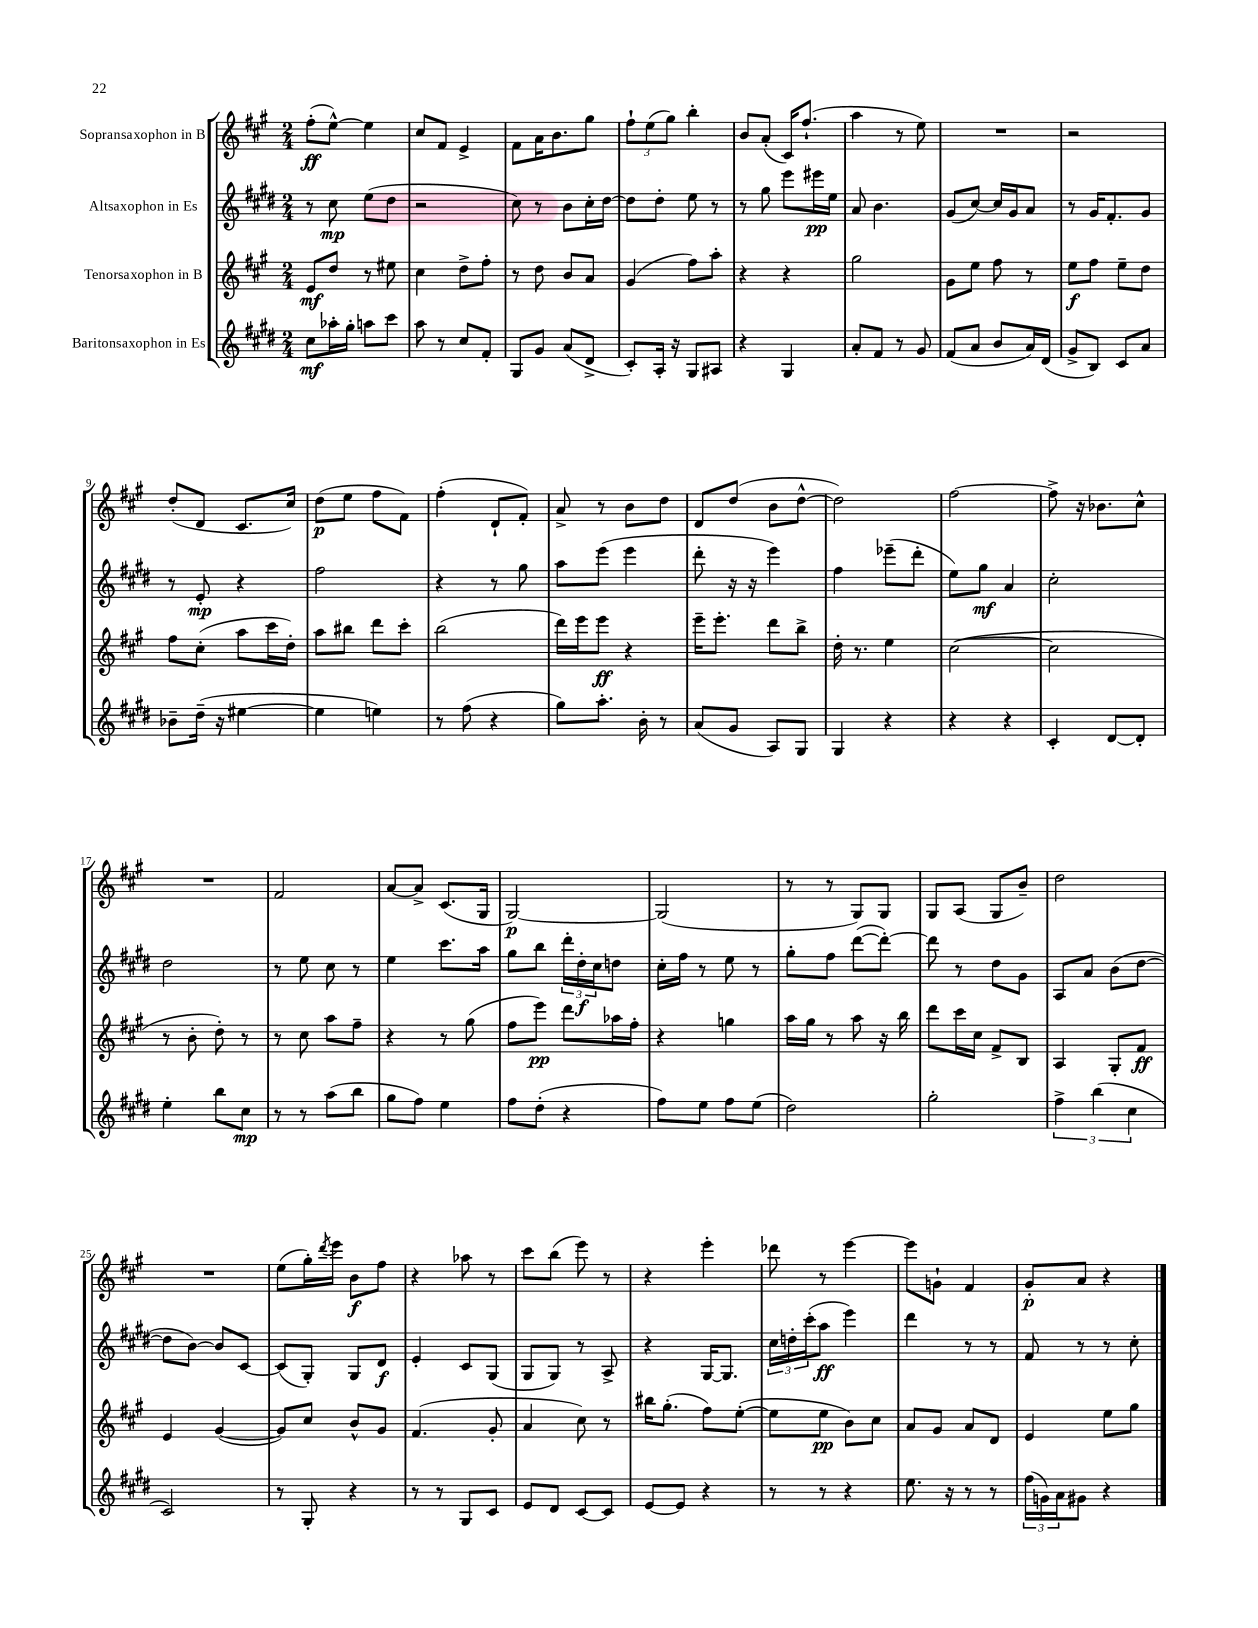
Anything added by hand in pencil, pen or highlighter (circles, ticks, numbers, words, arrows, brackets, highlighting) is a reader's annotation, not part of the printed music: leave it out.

**kern	**dynam	**kern	**dynam	**kern	**dynam	**kern	**dynam
*part4	*part4	*part3	*part3	*part2	*part2	*part1	*part1
*staff4	*staff4	*staff3	*staff3	*staff2	*staff2	*staff1	*staff1
*I"Baritonsaxophon in Es	*	*I"Tenorsaxophon in B	*	*I"Altsaxophon in Es	*	*I"Sopransaxophon in B	*
*clefG2	*	*clefG2	*	*clefG2	*	*clefG2	*
*k[f#c#g#d#]	*	*k[f#c#g#]	*	*k[f#c#g#d#]	*	*k[f#c#g#]	*
*M2/4	*	*M2/4	*	*M2/4	*	*M2/4	*
=1	=1	=1	=1	=1	=1	=1	=1
8cc#\L	mf	8e/L	mf	8r	.	(8ff#'\L	ff
16aa-X'\L	.	8dd/J	.	8cc#\	mp	[8ee^^\J)	.
16gg#'\JJ	.	.	.	.	.	.	.
8aan\L	.	8r	.	(8ee\L	.	4ee\]	.
8ccc#\J	.	8ee#X\	.	8dd#\J	.	.	.
=2	=2	=2	=2	=2	=2	=2	=2
8aa\	.	4cc#\	.	2r	.	8cc#/L	.
8r	.	.	.	.	.	8f#/J	.
8cc#/L	.	8dd^\L	.	.	.	4e^/	.
8f#'/J	.	8ff#'\J	.	.	.	.	.
=3	=3	=3	=3	=3	=3	=3	=3
8G#/L	.	8r	.	8cc#\)	.	8f#\L	.
8g#/J	.	8dd\	.	8r	.	16a\K	.
.	.	.	.	.	.	8.b\	.
(8a/L	.	8b/L	.	8b\L	.	.	.
8d#^/J	.	8a/J	.	16cc#'\L	.	8gg#\J	.
.	.	.	.	[16dd#\JJ	.	.	.
=4	=4	=4	=4	=4	=4	=4	=4
8c#'/L)	.	(4g#/	.	8dd#\L]	.	12ff#`\L	.
.	.	.	.	.	.	(12ee\	.
16A'/Jk	.	.	.	8dd#'\J	.	.	.
.	.	.	.	.	.	12gg#\J)	.
16r	.	.	.	.	.	.	.
8G#/L	.	8ff#\L)	.	8ee\	.	4bb'\	.
8A#X/J	.	8aa'\J	.	8r	.	.	.
=5	=5	=5	=5	=5	=5	=5	=5
4r	.	4r	.	8r	.	8b/L	.
.	.	.	.	8gg#\	.	(8a'/J	.
4G#/	.	4r	.	8eee\L	.	16c#/KL)	.
.	.	.	.	.	.	(8.ff#`/J	.
.	.	.	.	16eee#X\L	pp	.	.
.	.	.	.	16ee\JJ	.	.	.
=6	=6	=6	=6	=6	=6	=6	=6
8a'/L	.	2gg#\	.	8a/	.	4aa\	.
8f#/J	.	.	.	4.b\	.	.	.
8r	.	.	.	.	.	8r	.
8g#/	.	.	.	.	.	8ee\)	.
=7	=7	=7	=7	=7	=7	=7	=7
(8f#/L	.	8g#\L	.	(8g#/L	.	2r	.
8a/J	.	8ee\J	.	[8cc#/J)	.	.	.
8b/L	.	8ff#\	.	16cc#/LL]	.	.	.
.	.	.	.	16g#/J	.	.	.
16a/L)	.	8r	.	8a/J	.	.	.
(16d#/JJ	.	.	.	.	.	.	.
=8	=8	=8	=8	=8	=8	=8	=8
8g#^/L	.	8ee\L	f	8r	.	2r	.
8B/J)	.	8ff#\J	.	16g#/KL	.	.	.
.	.	.	.	8.f#'/	.	.	.
8c#/L	.	8ee~\L	.	.	.	.	.
8a/J	.	8dd\J	.	8g#/J	.	.	.
!!LO:LB:g=z
=9	=9	=9	=9	=9	=9	=9	=9
8b-X~\L	.	8ff#\L	.	8r	.	(8dd'/L	.
(16dd#~\Jk	.	(8cc#'\J	.	8e'/	mp	8d/J	.
16r	.	.	.	.	.	.	.
[4ee#X\	.	8aa\L	.	4r	.	8.c#/L	.
.	.	16ccc#\L	.	.	.	.	.
.	.	16dd'\JJ)	.	.	.	16cc#/Jk)	.
=10	=10	=10	=10	=10	=10	=10	=10
4ee#\]	.	8aa\L	.	2ff#\	.	(8dd\L	p
.	.	8bb#X\J	.	.	.	8ee\J	.
4een\)	.	8ddd\L	.	.	.	8ff#\L	.
.	.	8ccc#'\J	.	.	.	8f#\J)	.
=11	=11	=11	=11	=11	=11	=11	=11
8r	.	(2bb\	.	4r	.	(4ff#'\	.
(8ff#\	.	.	.	.	.	.	.
4r	.	.	.	8r	.	8d`/L	.
.	.	.	.	8gg#\	.	8f#'/J)	.
=12	=12	=12	=12	=12	=12	=12	=12
8gg#\L)	.	16ddd\LL)	.	8aa\L	.	8a^/	.
.	.	16eee\J	.	.	.	.	.
8.aa'\J	.	8eee\J	ff	(8eee\J	.	8r	.
.	.	4r	.	4eee\	.	8b\L	.
16b'\	.	.	.	.	.	.	.
8r	.	.	.	.	.	8dd\J	.
=13	=13	=13	=13	=13	=13	=13	=13
(8a/L	.	16eee~\KL	.	8ddd#'\	.	8d/L	.
.	.	8.eee'\J	.	.	.	.	.
8g#/J	.	.	.	16r	.	(8dd/J	.
.	.	.	.	16r	.	.	.
8A/L)	.	8ddd\L	.	4eee\)	.	8b\L	.
8G#/J	.	8bb^\J	.	.	.	[8dd^^\J	.
=14	=14	=14	=14	=14	=14	=14	=14
4G#/	.	16dd'\	.	4ff#\	.	2dd\])	.
.	.	8.r	.	.	.	.	.
4r	.	4ee\	.	(8eee-X~\L	.	.	.
.	.	.	.	8ddd#'\J	.	.	.
=15	=15	=15	=15	=15	=15	=15	=15
4r	.	([2cc#\	.	8ee\L)	.	[2ff#\	.
.	.	.	.	8gg#\J	mf	.	.
4r	.	.	.	4a/	.	.	.
=16	=16	=16	=16	=16	=16	=16	=16
4c#'/	.	2cc#\]	.	2cc#'\	.	8ff#^\]	.
.	.	.	.	.	.	16r	.
.	.	.	.	.	.	8.b-X\L	.
[8d#/L	.	.	.	.	.	.	.
8d#'/J]	.	.	.	.	.	8cc#^^\J	.
!!LO:LB:g=z
=17	=17	=17	=17	=17	=17	=17	=17
4ee'\	.	8r	.	2dd#\	.	2r	.
.	.	8b'\	.	.	.	.	.
8bb\L	.	8dd'\)	.	.	.	.	.
8cc#\J	mp	8r	.	.	.	.	.
=18	=18	=18	=18	=18	=18	=18	=18
8r	.	8r	.	8r	.	2f#/	.
8r	.	8cc#\	.	8ee\	.	.	.
(8aa\L	.	8aa\L	.	8cc#\	.	.	.
8bb\J	.	8ff#~\J	.	8r	.	.	.
=19	=19	=19	=19	=19	=19	=19	=19
8gg#\L	.	4r	.	4ee\	.	[8a/L	.
8ff#\J)	.	.	.	.	.	8a^/J]	.
4ee\	.	8r	.	8.ccc#\L	.	(8.c#/L	.
.	.	(8gg#\	.	.	.	.	.
.	.	.	.	16aa\Jk	.	16G#/Jk	.
=20	=20	=20	=20	=20	=20	=20	=20
8ff#\L	.	8ff#\L	.	8gg#\L	.	[2G#/)	p
(8dd#'\J	.	8eee\J)	pp	8bb\J	.	.	.
4r	.	8ddd\L	.	24ddd#'\LL	.	.	.
.	.	.	.	24dd#'\	f	.	.
.	.	.	.	24cc#\J	.	.	.
.	.	16aa-X\L	.	8ddn\J	.	.	.
.	.	16ff#'\JJ	.	.	.	.	.
=21	=21	=21	=21	=21	=21	=21	=21
8ff#\L)	.	4r	.	16cc#'\LL	.	(2G#/]	.
.	.	.	.	16ff#\JJ	.	.	.
8ee\J	.	.	.	8r	.	.	.
8ff#\L	.	4ggn\	.	8ee\	.	.	.
(8ee\J	.	.	.	8r	.	.	.
=22	=22	=22	=22	=22	=22	=22	=22
2dd#\)	.	16aa\LL	.	8gg#'\L	.	8r	.
.	.	16gg#\JJ	.	.	.	.	.
.	.	8r	.	8ff#\J	.	8r	.
.	.	8aa\	.	([8ddd#\L	.	8G#/L)	.
.	.	16r	.	8ddd#'\J_)	.	8G#/J	.
.	.	16bb\	.	.	.	.	.
=23	=23	=23	=23	=23	=23	=23	=23
2gg#'\	.	8ddd\L	.	8ddd#\]	.	8G#/L	.
.	.	16ccc#\L	.	8r	.	(8A/J	.
.	.	16cc#\JJ	.	.	.	.	.
.	.	8f#^/L	.	8dd#\L	.	8G#/L	.
.	.	8B/J	.	8g#\J	.	8b~/J)	.
=24	=24	=24	=24	=24	=24	=24	=24
6ff#^\	.	4A/	.	8A/L	.	2dd\	.
.	.	.	.	8a/J	.	.	.
(6bb\	.	.	.	.	.	.	.
.	.	8G#'/L	.	(8b\L	.	.	.
6cc#\	.	.	.	.	.	.	.
.	.	8f#/J	ff	[8dd#\J	.	.	.
!!LO:LB:g=z
=25	=25	=25	=25	=25	=25	=25	=25
2c#/)	.	4e/	.	8dd#\L]	.	2r	.
.	.	.	.	[8b\J)	.	.	.
.	.	([4g#/	.	8b/L]	.	.	.
.	.	.	.	[8c#/J	.	.	.
=26	=26	=26	=26	=26	=26	=26	=26
8r	.	8g#/L])	.	(8c#/L]	.	(8ee\L	.
8G#'/	.	8cc#/J	.	8G#'/J)	.	16gg#'\L)	.
.	.	.	.	.	.	8qddd/	.
.	.	.	.	.	.	16eee\JJ	.
4r	.	8b^^/L	.	8G#/L	.	8b\L	f
.	.	8g#/J	.	8d#/J	f	8ff#\J	.
=27	=27	=27	=27	=27	=27	=27	=27
8r	.	(4.f#/	.	4e'/	.	4r	.
8r	.	.	.	.	.	.	.
8G#/L	.	.	.	8c#/L	.	8aa-X\	.
8c#/J	.	8g#'/	.	(8G#/J	.	8r	.
=28	=28	=28	=28	=28	=28	=28	=28
8e/L	.	4a/	.	8G#/L	.	8ccc#\L	.
8d#/J	.	.	.	8G#/J)	.	(8bb\J	.
[8c#/L	.	8cc#\)	.	8r	.	8eee\)	.
8c#/J]	.	8r	.	8A^/	.	8r	.
=29	=29	=29	=29	=29	=29	=29	=29
[8e/L	.	16bb#X\KL	.	4r	.	4r	.
.	.	(8.gg#'\J	.	.	.	.	.
8e/J]	.	.	.	.	.	.	.
4r	.	8ff#\L)	.	[16G#/KL	.	4eee'\	.
.	.	.	.	8.G#/J]	.	.	.
.	.	([8ee'\J	.	.	.	.	.
=30	=30	=30	=30	=30	=30	=30	=30
8r	.	8ee\L]	.	24cc#\LL	.	8ddd-X\	.
.	.	.	.	24ddn'\	.	.	.
.	.	.	.	(24ccc#'\J	.	.	.
8r	.	8ee\J	pp	8aa\J	ff	8r	.
4r	.	8b\L)	.	4eee\)	.	[4eee\	.
.	.	8cc#\J	.	.	.	.	.
=31	=31	=31	=31	=31	=31	=31	=31
8.ee\	.	8a/L	.	4ddd#\	.	8eee\L]	.
.	.	8g#/J	.	.	.	8gn`\J	.
16r	.	.	.	.	.	.	.
8r	.	8a/L	.	8r	.	4f#/	.
8r	.	8d/J	.	8r	.	.	.
=32	=32	=32	=32	=32	=32	=32	=32
(24ff#\LL	.	4e/	.	8f#/	.	8g#'/L	p
24gn\)	.	.	.	.	.	.	.
24a\J	.	.	.	.	.	.	.
8g#X\J	.	.	.	8r	.	8a/J	.
4r	.	8ee\L	.	8r	.	4r	.
.	.	8gg#\J	.	8cc#'\	.	.	.
==	==	==	==	==	==	==	==
*-	*-	*-	*-	*-	*-	*-	*-
